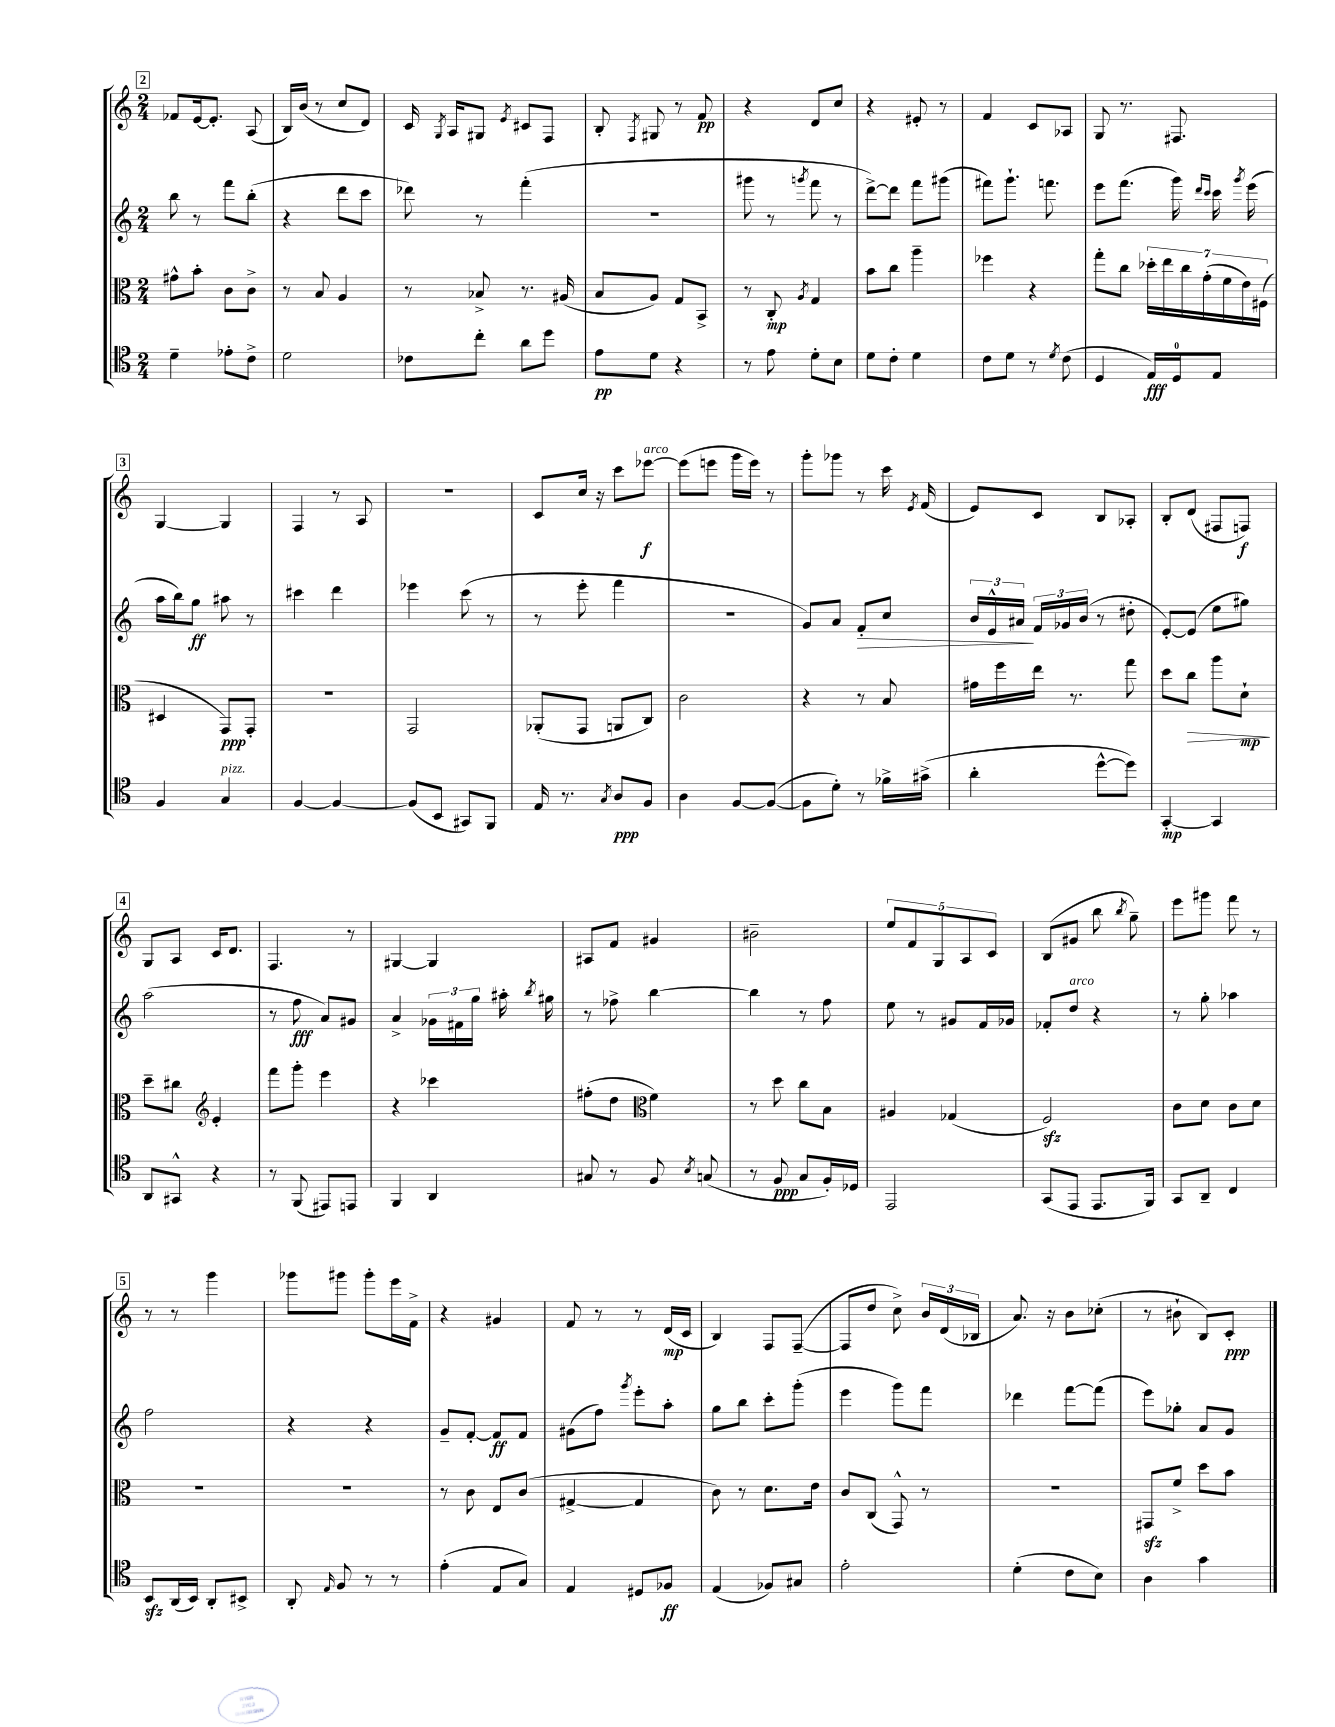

**kern	**kern	**kern	**kern
*staff4	*staff3	*staff2	*staff1
*clefC4	*clefC3	*clefG2	*clefG2
*k[]	*k[]	*k[]	*k[]
*M2/4	*M2/4	*M2/4	*M2/4
4d~	8g#^^	8bb	8f-
.	8b'	8r	[16e
.	.	.	8.e']
8e-'	8c	8fff	.
8c^	8c^	(8bb'	(8A
=	=	=	=
2d	8r	4r	16B)
.	.	.	(16b
.	8B	.	8r
.	4A	8ddd	8cc
.	.	8ccc	8d)
=	=	=	=
8c-	8r	8ddd-)	16c
.	.	.	8qG
.	.	.	16A
8cc'	8B-^	8r	8G#
.	.	.	8qe
8a	8.r	(4fff'	8c#
8dd	.	.	8F
.	(16A#	.	.
=	=	=	=
8e	8B	2r	8B'
.	.	.	8qF
8d	8A)	.	8G#
4r	8G	.	8r
.	8BB^	.	8f
=	=	=	=
8r	8r	8ggg#	4r
8e	8C'	8r	.
.	8qA	8qggg	.
8d'	4G	8fff	8d
8B	.	8r	8cc
=	=	=	=
8d	8b	[8ddd^)	4r
8c'	8cc	8ddd]	.
4d	4aa~	8fff	8e#'
.	.	(8ggg#	8r
=	=	=	=
8c	4ff-	8fff#)	4f
8d	.	8.ggg`	.
8r	4r	.	8c
.	.	8.fff	.
8qd	.	.	.
(8c	.	.	8A-
=	=	=	=
4D	8gg'	8eee	8G
.	8cc	(8.fff	8.r
16E)	28dd-'	.	.
.	28ee	.	.
16D	.	16ggg)	8.F#
.	28cc	.	.
.	(28g'	.	.
.	.	16qqddd	.
.	.	16qqccc	.
8E	.	16ccc	.
.	28f	.	.
.	28e)	.	.
.	.	8qggg	.
.	.	(16eee	.
.	(28F#	.	.
=	=	=	=
4F	4D#	16aa	[4G
.	.	16bb)	.
.	.	8gg	.
4G	8GG)	8aa#	4G]
.	8GG'	8r	.
=	=	=	=
[4F	2r	4ccc#	4F
4F_	.	4ddd	8r
.	.	.	8A
=	=	=	=
(8F]	2GG	4eee-	2r
8BB	.	.	.
8GG#)	.	(8ccc	.
8FF	.	8r	.
=	=	=	=
16E	(8AA-'	8r	8c
8.r	.	.	.
.	8GG	8eee'	16cc
.	.	.	16r
8qG	.	.	.
8A	8AA	4fff	8ccc
8F	8C)	.	[8eee-
=	=	=	=
4A	2c	2r	(8eee-]
.	.	.	8eee
[8F	.	.	16ggg
.	.	.	16eee)
(8F_	.	.	8r
=	=	=	=
8F]	4r	8g)	8ggg'
8d')	.	8a	8ggg-
8r	8r	8f'	8r
16f-^	8B	8cc	16ccc
.	.	.	8qe
(16g#^	.	.	(16f
=	=	=	=
4a'	16g#	24b	8e)
.	.	24e^^	.
.	16ff	.	.
.	.	24a#	.
.	16ee	24f	8c
.	.	24g-	.
.	8.r	.	.
.	.	(24b	.
[8dd^^	.	8r	8B
8dd])	8gg	8dd#'	8A-'
=	=	=	=
[4GG'	8dd	[8e')	8B'
.	8cc	(8e]	(8d
4GG]	8aa	8ee	8F#
.	8d`	8gg#)	8F)
=	=	=	=
8AA	8dd~	(2aa	8G
8GG#^^	8cc#	.	8A
*	*clefG2	*	*
4r	4e'	.	16c
.	.	.	8.d
=	=	=	=
8r	8fff	8r	4.F
(8FF	8ggg'	8ff	.
8EE#)	4eee	8a)	.
8EE	.	8g#	8r
=	=	=	=
4FF	4r	4a^	[4G#
4AA	4ccc-	24g-	4G#]
.	.	24f#	.
.	.	24gg	.
.	.	16aa#'	.
.	.	8qbb	.
.	.	16gg#	.
=	=	=	=
8G#	(8ff#'	8r	8A#
8r	8dd	8ff-^	8f
*	*clefC3	*	*
8F	4f)	[4bb	4g#
8qB	.	.	.
(8G	.	.	.
=	=	=	=
8r	8r	4bb]	2b#~
8F	8dd	.	.
8G	8cc	8r	.
16F')	8B	8ff	.
16D-	.	.	.
=	=	=	=
2EE	4A#	8ee	10ee
.	.	.	10f
.	.	8r	.
.	.	.	10G
.	(4G-	8g#	.
.	.	.	10A
.	.	16f	.
.	.	.	10c
.	.	16g-	.
=	=	=	=
(8GG	2F)	8f-'	(8B
8EE	.	8dd	8g#
8.EE	.	4r	8bb
.	.	.	8qbb
.	.	.	8gg~)
16FF)	.	.	.
=	=	=	=
8GG	8c	8r	8eee
8AA~	8d	8gg'	8ggg#
4C	8c	4aa-	8fff
.	8d	.	8r
=	=	=	=
8BB	2r	2ff	8r
(16AA	.	.	8r
16BB)	.	.	.
8AA'	.	.	4ggg
8BB#^	.	.	.
=	=	=	=
8AA'	2r	4r	8ggg-
16qqE	.	.	.
8F	.	.	8ggg#
8r	.	4r	8ggg#'
8r	.	.	16eee
.	.	.	16f^
=	=	=	=
(4e'	8r	8g~	4r
.	8c	[8f'	.
8E	8E	8f]	4g#
8G)	(8c	8f	.
=	=	=	=
4E	[4G#^	(8g#	8f
.	.	8ff)	8r
.	.	8qggg	.
8D#	4G#]	8eee'	8r
8F-	.	8aa'	(16d
.	.	.	16c
=	=	=	=
(4E	8c)	8gg	4B)
.	8r	8bb	.
8F-)	8.d	8ccc'	8F
8G#	.	(8ggg'	([8F~
.	16e	.	.
=	=	=	=
2e'	8c	4eee	8F]
.	(8C	.	8dd
.	8GG^^)	8ggg)	8cc^)
.	8r	8fff	24b
.	.	.	(24d
.	.	.	24B-
=	=	=	=
(4d'	2r	4ddd-	8.a)
.	.	.	16r
8c	.	[8fff	8b
8B)	.	(8fff]	(8cc-'
=	=	=	=
4A	8GG#	8eee)	8r
.	8f^	8gg-'	8b#`
4g	8dd	8a	8B)
.	8b	8g	8c'
==	==	==	==
*-	*-	*-	*-
